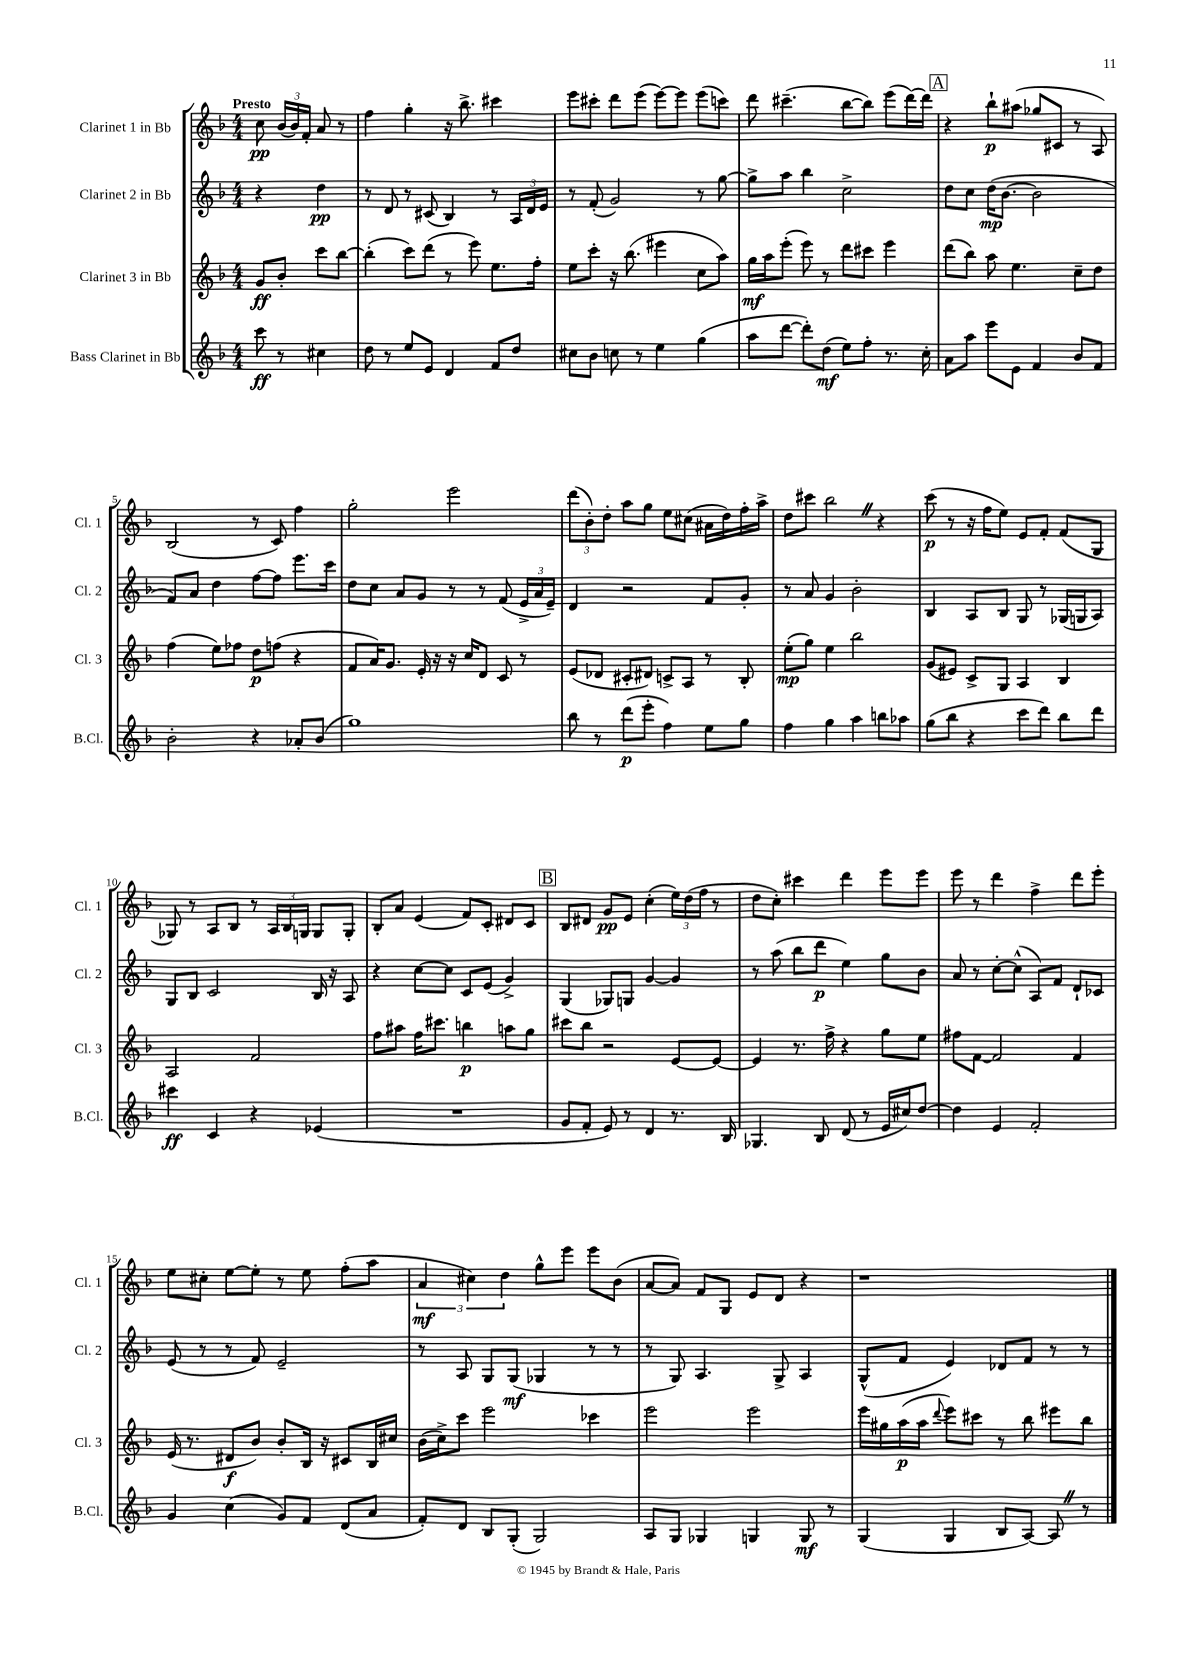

**kern	**kern	**kern	**kern
*staff4	*staff3	*staff2	*staff1
*clefG2	*clefG2	*clefG2	*clefG2
*k[b-]	*k[b-]	*k[b-]	*k[b-]
*M4/4	*M4/4	*M4/4	*M4/4
8ccc	8g	4r	8cc
8r	8b-'	.	(24b-
.	.	.	24b-)
.	.	.	24f'
4cc#	8ccc	4dd	8a
.	[8bb-	.	8r
=	=	=	=
8dd	(4bb-']	8r	4ff
8r	.	8d	.
8ee	8ccc)	8r	4gg'
8e	(8ddd	(8c#	.
4d	8r	4B-)	16r
.	.	.	8.bb-^
.	8eee)	.	.
8f	8.ee	8r	4ccc#
8dd	.	24A	.
.	.	24d	.
.	16ff'	.	.
.	.	24e	.
=	=	=	=
8cc#	8ee	8r	8eee
8b-	8ccc'	(8f'	8ccc#'
8cc	16r	2g)	8ddd
.	(8.bb-	.	.
8r	.	.	(8eee
4ee	4eee#	.	[8eee)
.	.	.	8eee]
(4gg	8cc	8r	(8eee
.	8aa)	[8gg	8ccc)
=	=	=	=
8aa	16gg	8gg^]	8ddd
.	16aa	.	.
[8ddd	(8eee'	8aa	(4.ccc#~
8ddd'])	8eee)	4bb-	.
(8dd	8r	.	.
8ee)	8ddd	2cc^	[8bb-
8ff'	8ccc#	.	8bb-])
8.r	4eee	.	(8eee
.	.	.	[16ddd)
16cc'	.	.	16ddd]
=	=	=	=
8a	(8ddd	8dd	4r
8aa	8bb-)	8cc	.
8eee	8aa	(16dd	8bb-`
.	.	[8.b-	.
8e	4.ee	.	(8aa#
4f	.	2b-]	8gg-
.	.	.	8c#
8b-	8cc~	.	8r
8f	8dd	.	8A)
=	=	=	=
2b-'	(4ff	8f)	(2B-
.	.	8a	.
.	8ee)	4dd	.
.	8ff-	.	.
4r	8dd	[8ff	8r
.	(8ff	8ff]	8c)
8a-'	4r	8.eee	4ff
(8b-	.	.	.
.	.	16ccc	.
=	=	=	=
1gg)	8f	8dd	2gg'
.	16a)	8cc	.
.	8.g	.	.
.	.	8a	.
.	16e'	8g	.
.	16r	.	.
.	16r	8r	2eee
.	16cc	.	.
.	8d	8r	.
.	8c	(8f	.
.	8r	24e^	.
.	.	24a	.
.	.	24e~)	.
=	=	=	=
8bb-	(8e	4d	(12ddd
.	.	.	12b-')
8r	8d-	.	.
.	.	.	12dd'
(8ddd	8c#'	2r	8aa
8eee'	8d#)	.	8gg
4ff)	8c^	.	8ee
.	8A	.	(8cc#
8ee	8r	8f	16a#
.	.	.	16dd)
8gg	8B-'	8g'	16ff'
.	.	.	16aa^
=	=	=	=
4ff	(8ee'	8r	8dd
.	8gg)	8a	8ccc#
4gg	4ee	4g	2bb-
4aa	2bb-	2b-'	.
8bb	.	.	4r
8aa-	.	.	.
=	=	=	=
(8gg	(8g	4B-	(8ccc
8bb-	8e#)	.	8r
4r	8c^	8A	16r
.	.	.	16ff
.	8G	8B-	8ee)
8ccc	4A	8G	8e
8ddd)	.	8r	8f'
8bb-	4B-	(16G-	(8f
.	.	16G	.
8ddd	.	8A)	8G
=	=	=	=
4ccc#	2A	8G	8G-)
.	.	8B-	8r
4c	.	2c	8A
.	.	.	8B-
4r	2f	.	8r
.	.	.	24A
.	.	.	24B-
.	.	.	24G
(4e-	.	16B-	8G
.	.	16r	.
.	.	8A	8G'
=	=	=	=
1r	8ff	4r	8B-'
.	8aa#	.	8a
.	16ff	[8cc	(4e
.	8.ccc#	.	.
.	.	8cc]	.
.	4bb	8c	8f)
.	.	(8e	8c'
.	8aa	4g^)	8d#
.	8gg	.	8c
=	=	=	=
8g	8ccc#	(4G	8B-
8f'	8bb-	.	8d#
8e)	2r	8G-)	8g
8r	.	8G	8e
4d	.	[4g	(4cc'
8.r	[8e	4g]	24ee)
.	.	.	(24dd
.	.	.	24ff
.	8e_	.	8r
16B-	.	.	.
=	=	=	=
4.G-	4e]	8r	8dd
.	.	(8aa	8cc')
.	8.r	8bb-	4ccc#
8B-	.	8ddd	.
.	16ff^	.	.
(8d	4r	4ee)	4ddd
8r	.	.	.
16e	8gg	8gg	8eee
16cc#)	.	.	.
[8dd	8ee	8b-	8eee
=	=	=	=
4dd]	8ff#	8a	8eee
.	[8f	8r	8r
4e	2f]	[8cc'	4ddd
.	.	(8cc^^]	.
2f'	.	8A)	4ff^
.	.	8f	.
.	4f	8d`	8ddd
.	.	8c-	8eee'
=	=	=	=
4g	(16e	(8e	8ee
.	8.r	.	.
.	.	8r	8cc#'
(4cc	8d#	8r	[8ee
.	8b-)	8f)	8ee']
8g)	8b-'	2e~	8r
8f	16B-	.	8ee
.	16r	.	.
(8d	8c#	.	(8ff'
8a	16B-	.	8aa
.	16cc#	.	.
=	=	=	=
8f')	(16b-	8r	6a
.	16cc^)	.	.
8d	8ccc	8A	.
.	.	.	6cc#)
8B-	2eee	8G	.
.	.	.	6dd
(8G'	.	(8G	.
2G)	.	4G-	8gg^^
.	.	.	8eee
.	4ccc-	8r	8eee
.	.	8r	(8b-
=	=	=	=
8A	2eee	8r	[8a
8G	.	8G)	8a])
4G-	.	4.A	8f
.	.	.	8G
4G	2eee	.	8e
.	.	8G^	8d
8G	.	4A	4r
8r	.	.	.
=	=	=	=
(4G	16eee	(8G^^	1r
.	16gg#	.	.
.	(16aa	8f	.
.	16aa	.	.
.	8qqddd	.	.
4G	8eee)	4e)	.
.	8ccc#	.	.
8B-	8r	8d-	.
[8A)	8bb-	8f	.
8A]	8eee#	8r	.
8r	8bb-	8r	.
==	==	==	==
*-	*-	*-	*-
